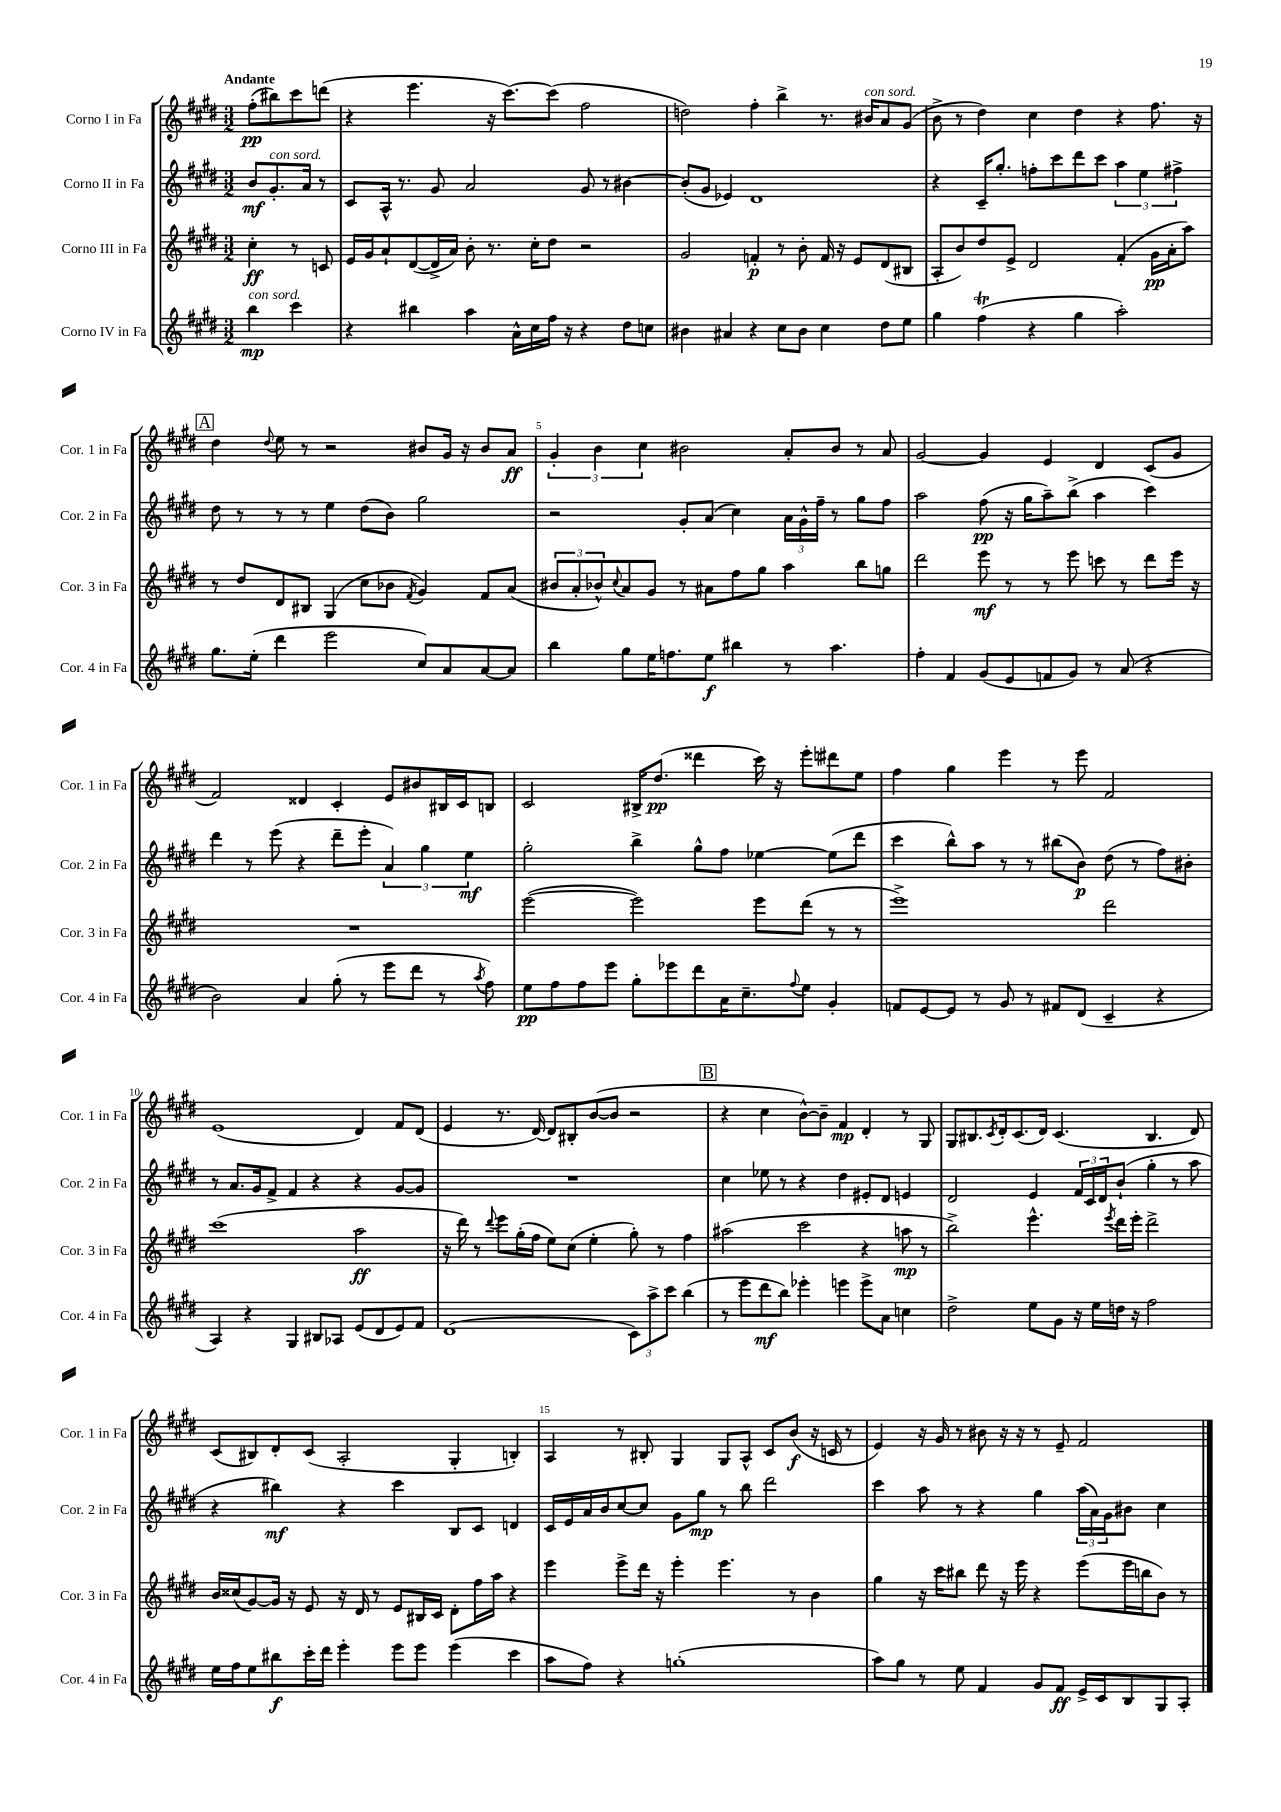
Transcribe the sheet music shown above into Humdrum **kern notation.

**kern	**kern	**kern	**kern
*staff4	*staff3	*staff2	*staff1
*clefG2	*clefG2	*clefG2	*clefG2
*k[f#c#g#d#]	*k[f#c#g#d#]	*k[f#c#g#d#]	*k[f#c#g#d#]
*M3/2	*M3/2	*M3/2	*M3/2
4bb	4cc#'	8b	(8ff#'
.	.	8.g#'	8bb#)
4ccc#	8r	.	8ccc#
.	.	16a	.
.	8c	8r	(8ddd
=	=	=	=
4r	16e	8c#	4r
.	16g#	.	.
.	8a`	16A^^	.
.	.	8.r	.
4bb#	([8d#	.	4.eee
.	16d#^]	8g#	.
.	16a)	.	.
4aa	8b'	2a	.
.	8.r	.	16r
.	.	.	[8.ccc#)
16a^^	.	.	.
16cc#	16cc#'	.	.
16ff#	8dd#	.	(8ccc#]
16r	.	.	.
4r	2r	8g#	2ff#
.	.	8r	.
8dd#	.	[4b#	.
8cc	.	.	.
=	=	=	=
4b#	2g#	(8b#']	2dd)
.	.	8g#	.
4a#	.	4e-)	.
4r	4f'	1d#	4ff#'
8cc#	8r	.	4bb^
8b#	8b'	.	.
4cc#	16f	.	8.r
.	16r	.	.
.	8e	.	.
.	.	.	16b#
8dd#	(8d#	.	8a
8ee	8B#	.	(8g#
=	=	=	=
4gg#	8A'	4r	8b^
.	8b)	.	8r
(4ff#	8dd#	16c#~	4dd#)
.	.	8.gg#'	.
.	8e^	.	.
4r	2d#	8ff'	4cc#
.	.	8ccc#	.
4gg#	.	8ddd#	4dd#
.	.	8ccc#	.
2aa')	(4f#'	6aa	4r
.	.	6ee	.
.	16g#	.	8.ff#
.	16a'	.	.
.	.	6ff#^	.
.	8aa)	.	.
.	.	.	16r
=	=	=	=
8.gg#	8r	8dd#	4dd#
.	8dd#	8r	.
(16ee'	.	.	.
.	.	.	8qqdd#
4ddd#	8d#	8r	8ee
.	8B#	8r	8r
2eee	(4G#	4ee	2r
.	8cc#	(8dd#	.
.	8b-	8b)	.
.	8qf#	.	.
8cc#)	4g#)	2gg#	8b#
8a	.	.	16g#
.	.	.	16r
[8a	8f#	.	8b#
8a]	(8a	.	8a
=	=	=	=
4bb	12b#	2r	6g#'
.	12a'	.	.
.	12b-^^)	.	6b
.	8qqcc#	.	.
8gg#	8a	.	.
.	.	.	6cc#
16ee	8g#	.	.
8.ff	.	.	.
.	8r	8g#'	2b#
8ee	8a#	(8a	.
4bb#	8ff#	4cc#)	.
.	8gg#	.	.
8r	4aa	24a	8a'
.	.	24g#^^	.
.	.	24ff#~	.
4.aa	.	8r	8b#
.	8bb	8gg#	8r
.	8gg	8ff#	8a
=	=	=	=
4ff#'	2ddd#	2aa	[2g#
4f#	.	.	.
(8g#	8eee	(8ff#	4g#]
8e	8r	16r	.
.	.	16gg#	.
8f	8r	8aa~)	4e
8g#)	8eee	(8bb^	.
8r	8ccc	4aa	4d#
(8a	8r	.	.
4r	8ddd#	4ccc#)	(8c#
.	16eee	.	8g#
.	16r	.	.
=	=	=	=
2b)	1.r	4ddd#	2f#)
.	.	8r	.
.	.	(8eee	.
4a	.	4r	4d##
(8gg#'	.	8ddd#~	4c#'
8r	.	8eee'	.
8eee	.	6a)	8e
8ddd#	.	.	8b#
.	.	6gg#	.
8r	.	.	16B#
.	.	.	16c#
.	.	6ee	.
8qaa	.	.	.
8ff#)	.	.	8B
=	=	=	=
8ee	([2eee	2gg#'	2c#
8ff#	.	.	.
8ff#	.	.	.
8eee	.	.	.
8gg#'	2eee])	4bb^	16B#^
.	.	.	(8.dd#
8eee-	.	.	.
8ddd#	.	8gg#^^	4ddd##
16a	.	8ff#	.
8.cc#~	.	.	.
.	8eee	[4ee-	16ccc#)
.	.	.	16r
8qqff#	.	.	.
8ee	(8ddd#	.	8eee'
4g#'	8r	(8ee-]	8ddd#
.	8r	8ddd#	8ee
=	=	=	=
8f	1eee^)	4ccc#	4ff#
[8e	.	.	.
8e]	.	8bb^^)	4gg#
8r	.	8aa	.
8g#	.	8r	4eee
8r	.	8r	.
8f#	.	(8bb#	8r
(8d#	.	8b)	8eee
4c#~	2ddd#	(8dd#	2f#
.	.	8r	.
4r	.	8ff#)	.
.	.	8b#'	.
=	=	=	=
4A)	(1ccc#	8r	(1e
.	.	8.a	.
4r	.	.	.
.	.	16g#	.
.	.	8f#^	.
4G#	.	4f#	.
8B#	.	4r	.
8A-	.	.	.
(8e	2aa	4r	4d#)
8d#	.	.	.
8e)	.	[8g#	8f#
8f#	.	8g#]	(8d#
=	=	=	=
(1d#	16r	1.r	4e
.	16ddd#)	.	.
.	8r	.	.
.	8qqddd#	.	.
.	8eee	.	8.r
.	(16gg#'	.	.
.	16ff#	.	[16d#)
.	8ee)	.	8d#]
.	(8cc#	.	8B#'
.	4ee'	.	([8b
.	.	.	8b]
12c#)	8gg#')	.	2r
12aa^	.	.	.
.	8r	.	.
12ccc#	.	.	.
(4bb	4ff#	.	.
=	=	=	=
8r	(2aa#	4cc#	4r
8eee	.	.	.
8ddd#	.	8ee-	4cc#
8bb)	.	8r	.
4eee-'	2ccc#	4r	[8b^^)
.	.	.	8b~]
4eee	.	4dd#	4f#
8eee^	4r	8e#'	4d#'
8a	.	8d#	.
4cc	8aa	4e	8r
.	8r	.	8G#
=	=	=	=
2dd#^	2bb^)	2d#	8G#
.	.	.	8.B#
.	.	.	8qc#
.	.	.	16d#'
.	.	.	(8.c#
8ee	4.eee^^	4e	.
.	.	.	16d#)
8g#	.	.	(4.c#
16r	.	24f#	.
.	.	24c#	.
16ee	.	.	.
.	.	24d#	.
.	8qeee	.	.
16dd	16ddd#	(8b`	.
16r	16eee'	.	.
2ff#	2ddd#^	4gg#'	4.B#
.	.	8r	.
.	.	8aa	8d#)
=	=	=	=
16ee	16b	4r	(8c#
16ff#	(16cc##	.	.
8ee	[8g#)	.	8B#)
8bb#	16g#]	4bb#)	8d#'
.	16r	.	.
16ccc#'	8e	.	(8c#
16ddd#	.	.	.
4eee'	16r	4r	2A'
.	16d#	.	.
.	8r	.	.
8eee	8e	4ccc#	.
8eee	16B#	.	.
.	16c#	.	.
(4eee	8d#'	8B	4G#'
.	16ff#	8c#	.
.	16aa	.	.
4ccc#	4r	4d	4B')
=	=	=	=
8aa	4eee	16c#	4A
.	.	16e	.
8ff#)	.	16a	.
.	.	16b	.
4r	8eee^	[8cc#	8r
.	16ddd#	8cc#]	8B#'
.	16r	.	.
(1gg'	4eee'	8g#	4G#
.	.	8gg#	.
.	4.eee	8r	8G#
.	.	8bb	8A^^
.	.	2ddd#	8c#
.	8r	.	(8b
.	4b	.	16r
.	.	.	16c
.	.	.	8r
=	=	=	=
8aa)	4gg#	4ccc#	4e)
8gg#	.	.	.
8r	16r	8aa	16r
.	16ccc#	.	16g#
8ee	8bb#	8r	8r
4f#	8ddd#	4r	8b#
.	16r	.	16r
.	16eee	.	16r
8g#	4r	4gg#	8r
8f#	.	.	8e~
16e^	(8eee	(24aa	2f#
.	.	24a)	.
16c#	.	.	.
.	.	24g#	.
8B	16eee	8b#	.
.	16bb	.	.
8G#	8b)	4cc#	.
8A'	8r	.	.
==	==	==	==
*-	*-	*-	*-
